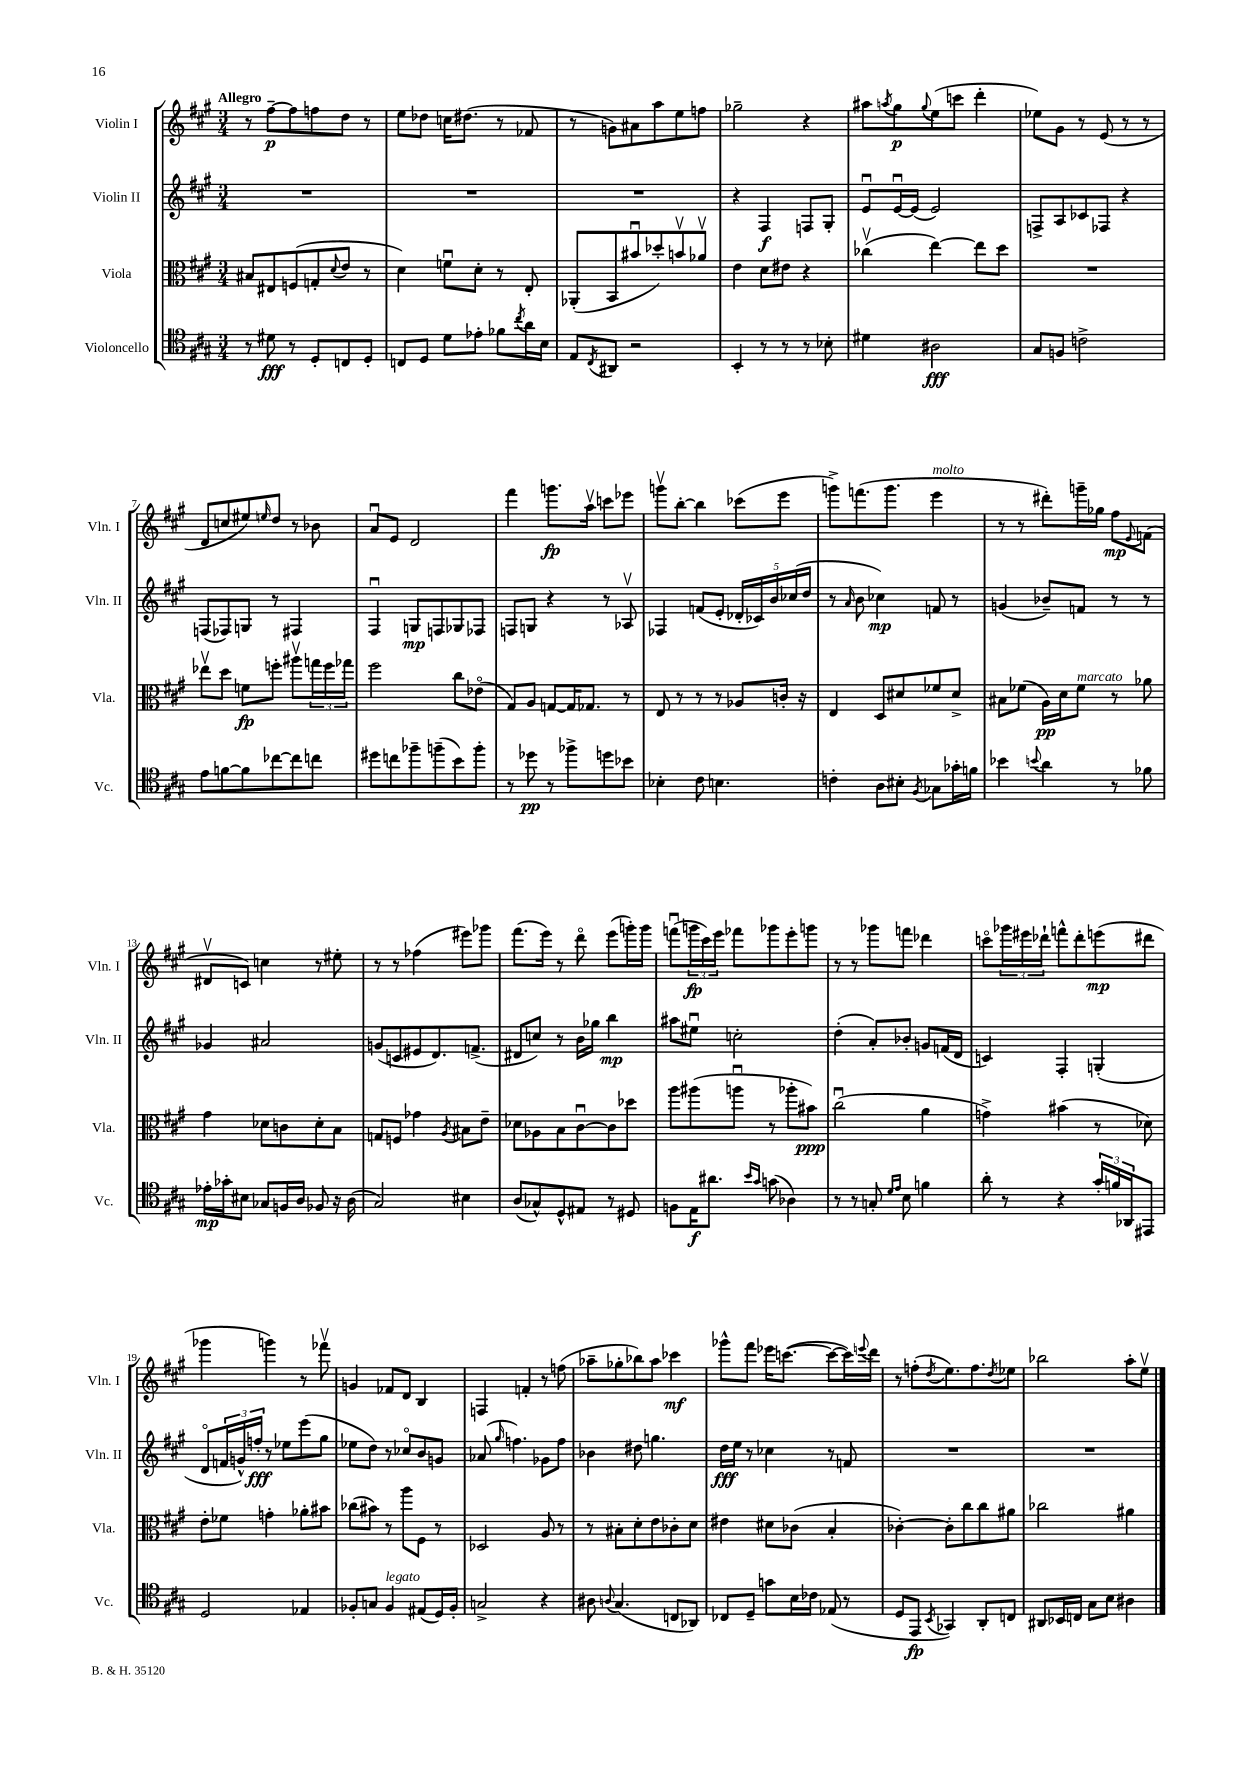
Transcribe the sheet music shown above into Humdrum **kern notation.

**kern	**dynam	**kern	**dynam	**kern	**dynam	**kern	**dynam
*part4	*part4	*part3	*part3	*part2	*part2	*part1	*part1
*staff4	*staff4	*staff3	*staff3	*staff2	*staff2	*staff1	*staff1
*I"Violoncello	*	*I"Viola	*	*I"Violin II	*	*I"Violin I	*
*I'Vc.	*	*I'Vla.	*	*I'Vln. II	*	*I'Vln. I	*
*clefC4	*	*clefC3	*	*clefG2	*	*clefG2	*
*k[f#c#g#]	*	*k[f#c#g#]	*	*k[f#c#g#]	*	*k[f#c#g#]	*
*M3/4	*	*M3/4	*	*M3/4	*	*M3/4	*
=1	=1	=1	=1	=1	=1	=1	=1
!	!	!	!	!	!	!LO:TX:a:B:t=Allegro	!
8r	.	8B#X/L	.	2.r	.	8r	.
8d#X\	fff	8E#X/	.	.	.	[8ff#~\L	p
8r	.	(8Fn/	.	.	.	8ff#\]	.
8D'/L	.	8Gn'/	.	.	.	8ffn\	.
.	.	8qqd/	.	.	.	.	.
8Cn/	.	8e/J	.	.	.	8dd\J	.
8D'/J	.	8r	.	.	.	8r	.
=2	=2	=2	=2	=2	=2	=2	=2
8Cn/L	.	4d\)	.	2.r	.	8ee\L	.
8D/J	.	.	.	.	.	8dd-X\J	.
8d\L	.	8fnu\L	.	.	.	16ccn\KL	.
.	.	.	.	.	.	(8.dd#X\J	.
8e-X'\J	.	8d'\J	.	.	.	.	.
8f-X\L	.	8r	.	.	.	8r	.
8qcc#/	.	.	.	.	.	.	.
16a\L	.	8E'/	.	.	.	8f-X/	.
16B\JJ	.	.	.	.	.	.	.
=3	=3	=3	=3	=3	=3	=3	=3
8E/L	.	(8AA-X'/L	.	2.r	.	8r	.
8qC#/	.	.	.	.	.	.	.
8AA#X/J	.	8BB/	.	.	.	8gn\L)	.
2r	.	8b#Xu/	.	.	.	8a#X\	.
.	.	8dd-X'/)	.	.	.	8aa\	.
.	.	8bnv/	.	.	.	8ee\	.
.	.	8a-Xv/J	.	.	.	8ffn\J	.
=4	=4	=4	=4	=4	=4	=4	=4
4BB'/	.	4e\	.	4r	.	2gg-X~\	.
8r	.	8d\L	.	4F#/	f	.	.
8r	.	8e#X\J	.	.	.	.	.
8r	.	4r	.	8Fn/L	.	4r	.
8B-X'\	.	.	.	8G#'/J	.	.	.
=5	=5	=5	=5	=5	=5	=5	=5
4d#X\	.	(4cc-Xv\	.	8eu/L	.	8aa#X\L	.
.	.	.	.	.	.	8qaan/	.
.	.	.	.	[16eu/L	.	8gg#\	p
.	.	.	.	(16e/JJ]	.	.	.
.	.	.	.	.	.	8qqgg#/	.
2A#X\	fff	[4ee\)	.	2e/)	.	(8ee\	.
.	.	.	.	.	.	8cccn\J	.
.	.	8ee\L]	.	.	.	4ddd'\	.
.	.	8dd\J	.	.	.	.	.
=6	=6	=6	=6	=6	=6	=6	=6
8G#/L	.	2.r	.	8Fn^/L	.	8ee-X\L)	.
8Fn/J	.	.	.	8A/	.	8g#\J	.
2cn^\	.	.	.	8c-X/	.	8r	.
.	.	.	.	8F-X/J	.	(8e/	.
.	.	.	.	4r	.	8r	.
.	.	.	.	.	.	8r	.
!!LO:LB:g=z
=7	=7	=7	=7	=7	=7	=7	=7
8e\L	.	8ee-Xv\L	.	(8Fn/L	.	8d/L	.
[8fn\	.	8dd\J	.	8F-X/)	.	8ccn/	.
8f\]	.	8fn\L	fp	8Gn/J	.	8ee#X/)	.
.	.	.	.	.	.	16qqeen/	.
[8cc-X\	.	8ffn'\J	.	8r	.	8dd/J	.
8cc-\]	.	8aa#Xv\L	.	4F#X/	.	8r	.
8ccn\J	.	24ggn\L	.	.	.	8b-X\	.
.	.	24ff\	.	.	.	.	.
.	.	24gg-X\JJ	.	.	.	.	.
=8	=8	=8	=8	=8	=8	=8	=8
8dd#X\L	.	2ff#\	.	4F#u/	.	8au/L	.
8ccn\	.	.	.	.	.	8e/J	.
8ff-X~\	.	.	.	8Gn/L	mp	2d/	.
(8ffn~\	.	.	.	8Fn/	.	.	.
8b\)	.	8cc#\L	.	8G-X/	.	.	.
8ff'\J	.	(8e-X\J	.	8F-X/J	.	.	.
=9	=9	=9	=9	=9	=9	=9	=9
8r	.	8G#/L)	.	8Fn/L	.	4fff#\	.
8dd-X\	pp	8A/J	.	8Gn/J	.	.	.
8r	.	[8Gn/L	.	4r	.	8.gggn\L	fp
8ff-X^\L	.	16G/K]	.	.	.	.	.
.	.	8.G-X/J	.	.	.	16aav\Jk	.
8ddn\	.	.	.	8r	.	8cccn\L	.
8b-X\J	.	8r	.	8A-Xv/	.	8eee-X\J	.
=10	=10	=10	=10	=10	=10	=10	=10
4B-X'\	.	8E/	.	4F-X/	.	8gggnv\L	.
.	.	8r	.	.	.	[8bb'\J	.
8c#\	.	8r	.	(8fn/L	.	4bb\]	.
4.Bn\	.	8r	.	8e'/J	.	.	.
.	.	8A-X/L	.	20d-X'/LL	.	(8ccc-X\L	.
.	.	.	.	20c-X/)	.	.	.
.	.	.	.	20b/	.	.	.
.	.	16cn'/Jk	.	.	.	8eee\J	.
.	.	.	.	(20cc-X/	.	.	.
.	.	16r	.	.	.	.	.
.	.	.	.	20dd/JJ	.	.	.
=11	=11	=11	=11	=11	=11	=11	=11
4cn'\	.	4E/	.	8r	.	8gggn^\L)	.
.	.	.	.	16qqa/	.	.	.
.	.	.	.	8b\	.	(8.fffn\	.
8A\L	.	8D/L	.	4cc-X\)	mp	.	.
.	.	.	.	.	.	8.ggg\J	.
8B#X'\J	.	8d#X/	.	.	.	.	.
8qF#/	.	.	.	.	.	.	.
!	!	!	!	!	!	!LO:TX:a:i:t=molto	!
8G-X\L	.	8f-X/	.	8fn/	.	4eee\	.
16g-X'\L	.	8d#^/J	.	8r	.	.	.
16fn\JJ	.	.	.	.	.	.	.
=12	=12	=12	=12	=12	=12	=12	=12
4b-X\	.	8B#X\L	.	(4gn/	.	8r	.
.	.	(8f-X\J	.	.	.	8r	.
8qqbn/	.	.	.	.	.	.	.
4a\	.	16A\LL)	pp	8b-X~/L)	.	8ddd#X'\L)	.
.	.	16d\J	.	.	.	.	.
!	!	!LO:TX:a:i:t=marcato	!	!	!	!	!
.	.	8f-\J	.	8fn/J	.	16gggn~\L	.
.	.	.	.	.	.	16gg-X\JJ	.
8r	.	8r	.	8r	.	8ff#\L	mp
.	.	.	.	.	.	8qqe/	.
8f-X\	.	8a-X\	.	8r	.	(8fn\J	.
!!LO:LB:g=z
=13	=13	=13	=13	=13	=13	=13	=13
16e-X'\LL	mp	4g#\	.	4g-X/	.	8d#Xv/L	.
16g-X'\J	.	.	.	.	.	.	.
8B#X\J	.	.	.	.	.	8cn/J)	.
8G-X/L	.	8d-X\L	.	2a#X/	.	4ccn\	.
16Fn/L	.	8cn\	.	.	.	.	.
16A/JJ	.	.	.	.	.	.	.
8F-X/	.	8d-'\	.	.	.	8r	.
16r	.	8B\J	.	.	.	8ee#X'\	.
(16A\	.	.	.	.	.	.	.
=14	=14	=14	=14	=14	=14	=14	=14
2G#/)	.	8Gn/L	.	(8gn/L	.	8r	.
.	.	8Fn/J	.	8cn/	.	8r	.
.	.	4g-X\	.	8e#X/	.	(4ff-X\	.
.	.	.	.	8.d/)	.	.	.
.	.	8qA/	.	.	.	.	.
4B#X\	.	8B#X\L	.	.	.	8eee#X\L)	.
.	.	.	.	(8.fn^/J	.	.	.
.	.	8e~\J	.	.	.	8ggg-X\J	.
=15	=15	=15	=15	=15	=15	=15	=15
(8A/L	.	8d-X\L	.	8d#X/L	.	(8.fff#\L	.
8G-X^^/)	.	8A-X\	.	8ccn/J)	.	.	.
.	.	.	.	.	.	16eee\Jk)	.
8D^^/	.	8B\	.	8r	.	8r	.
8E#X/J	.	[8c#u\	.	16b\LL	.	8ddd\	.
.	.	.	.	16gg-X\JJ	.	.	.
8r	.	8c#\]	.	4bb\	mp	(8eee\L	.
8D#X/	.	8dd-X\J	.	.	.	16gggn'\L)	.
.	.	.	.	.	.	16ggg\JJ	.
=16	=16	=16	=16	=16	=16	=16	=16
8Fn\L	.	8aa\L	.	8aa#X\L	.	(8fffnu\L	.
16E\K	f	(8aa#X\	.	8ee#Xu\J	.	24gggn\L	fp
.	.	.	.	.	.	24ccc#\)	.
8.a#X\J	.	.	.	.	.	.	.
.	.	.	.	.	.	24eee\JJ	.
.	.	8aanu\J	.	2ccn'\	.	8fff-X\L	.
16qqb/LL	.	.	.	.	.	.	.
16qqg#/JJ	.	.	.	.	.	.	.
(8gn\	.	8r	.	.	.	8ggg-X\	.
4A-X\)	.	8aa-X'\L	.	.	.	8eee'\	.
.	.	8b#X\J)	ppp	.	.	8gggn\J	.
=17	=17	=17	=17	=17	=17	=17	=17
8r	.	(2cc#u\	.	(4dd'\	.	8r	.
8r	.	.	.	.	.	8r	.
8Gn'/	.	.	.	8a'/L)	.	8ggg-X\L	.
16qqd/LL	.	.	.	.	.	.	.
16qqe/JJ	.	.	.	.	.	.	.
8B\	.	.	.	8b-X'/J	.	8fffn\J	.
4fn\	.	4a\	.	8gn/L	.	4ddd-X\	.
.	.	.	.	(16fn/L	.	.	.
.	.	.	.	16d/JJ	.	.	.
=18	=18	=18	=18	=18	=18	=18	=18
8a'\	.	4gn^\)	.	4cn/)	.	8cccn\L	.
8r	.	.	.	.	.	24ggg-X\L	.
.	.	.	.	.	.	24eee#X\	.
.	.	.	.	.	.	24ddd-X`\JJ	.
4r	.	(4b#X\	.	4F#'/	.	8fffn^^\L	.
.	.	.	.	.	.	8ddd-'\	.
24g#'/LL	.	8r	.	(4Gn'/	.	(8eeen\	mp
24fn/	.	.	.	.	.	.	.
24AA-X/J	.	.	.	.	.	.	.
8EE#X/J	.	8d-X\)	.	.	.	8ddd#X\J	.
!!LO:LB:g=z
=19	=19	=19	=19	=19	=19	=19	=19
2D/	.	8e'\L	.	8d/L	.	4ggg-X\	.
.	.	8f-X\J	.	24fn/L	.	.	.
.	.	.	.	24gn^^/)	.	.	.
.	.	.	.	24ffn'/JJ	fff	.	.
.	.	4gn'\	.	8r	.	4gggn\)	.
.	.	.	.	8ee-X\L	.	.	.
4E-X/	.	8a-X'\L	.	(8eee\	.	8r	.
.	.	8b#X\J	.	8gg#\J	.	8fff-Xv\	.
=20	=20	=20	=20	=20	=20	=20	=20
8F-X'/L	.	(8cc-X\L	.	8ee-X\L	.	4gn/	.
8Gn/J	.	8b#X\J)	.	8dd\J)	.	.	.
!LO:TX:a:i:t=legato	!	!	!	!	!	!	!
4F-/	.	8r	.	8r	.	8f-X/L	.
.	.	8aa\L	.	8cc-X/L	.	8d/J	.
(8E#X/L	.	8F#\J	.	8b/	.	4B/	.
16D/L)	.	8r	.	8gn/J	.	.	.
16F-'/JJ	.	.	.	.	.	.	.
=21	=21	=21	=21	=21	=21	=21	=21
2Gn^/	.	2D-X/	.	(8a-X/	.	4Fn/	.
.	.	.	.	16qqgg#/	.	.	.
.	.	.	.	4.ffn\)	.	.	.
.	.	.	.	.	.	4fn'/	.
4r	.	8A/	.	8g-X\L	.	8r	.
.	.	8r	.	8ff\J	.	(8ffn\	.
=22	=22	=22	=22	=22	=22	=22	=22
8A#X\	.	8r	.	4b-X\	.	8aa-X~\L	.
8qqAn/	.	.	.	.	.	.	.
(4.G#/	.	8B#X'\L	.	.	.	8gg-X'\	.
.	.	8d'\	.	8dd#X\	.	8bb-X\)	.
.	.	8e\	.	4.ggn\	.	8aa-\J	.
8Cn/L	.	8c-X'\	.	.	.	4ccc-X\	mf
8AA-X/J)	.	8d\J	.	.	.	.	.
=23	=23	=23	=23	=23	=23	=23	=23
8C-X/L	.	4e#X\	.	16dd\LL	fff	8ggg-X^^\L	.
.	.	.	.	16ee\JJ	.	.	.
8D~/J	.	.	.	8r	.	8fff#\J	.
8gn\L	.	8d#X\L	.	4cc-X\	.	16eee-X\KL	.
.	.	.	.	.	.	([8.cccn\J	.
16B\L	.	(8c-X\J	.	.	.	.	.
16c-X\JJ	.	.	.	.	.	.	.
(8E-X/	.	4B'/	.	8r	.	8ccc\L_	.
8r	.	.	.	8fn/	.	16ccc\L])	.
.	.	.	.	.	.	8qqeeen/	.
.	.	.	.	.	.	16ddd\JJ	.
=24	=24	=24	=24	=24	=24	=24	=24
8D/L	.	[4c-X'\)	.	2.r	.	8r	.
8EE/J	fp	.	.	.	.	(8ffn'\L	.
8qBB/	.	.	.	.	.	8qdd/	.
4GG-X/)	.	8c-'\L]	.	.	.	8.ee\)	.
.	.	8cc#\	.	.	.	.	.
.	.	.	.	.	.	8.ff\	.
8AA'/L	.	8cc#\	.	.	.	.	.
.	.	.	.	.	.	8qdd/	.
8Cn/J	.	8a#X\J	.	.	.	8ee-X\J	.
=25	=25	=25	=25	=25	=25	=25	=25
8AA#X/L	.	2cc-X\	.	2.r	.	2bb-X\	.
16BB-X/L	.	.	.	.	.	.	.
16Cn/JJ	.	.	.	.	.	.	.
8G#\L	.	.	.	.	.	.	.
8B\J	.	.	.	.	.	.	.
4A#X\	.	4a#X\	.	.	.	8aa'\L	.
.	.	.	.	.	.	8eev\J	.
==	==	==	==	==	==	==	==
*-	*-	*-	*-	*-	*-	*-	*-
